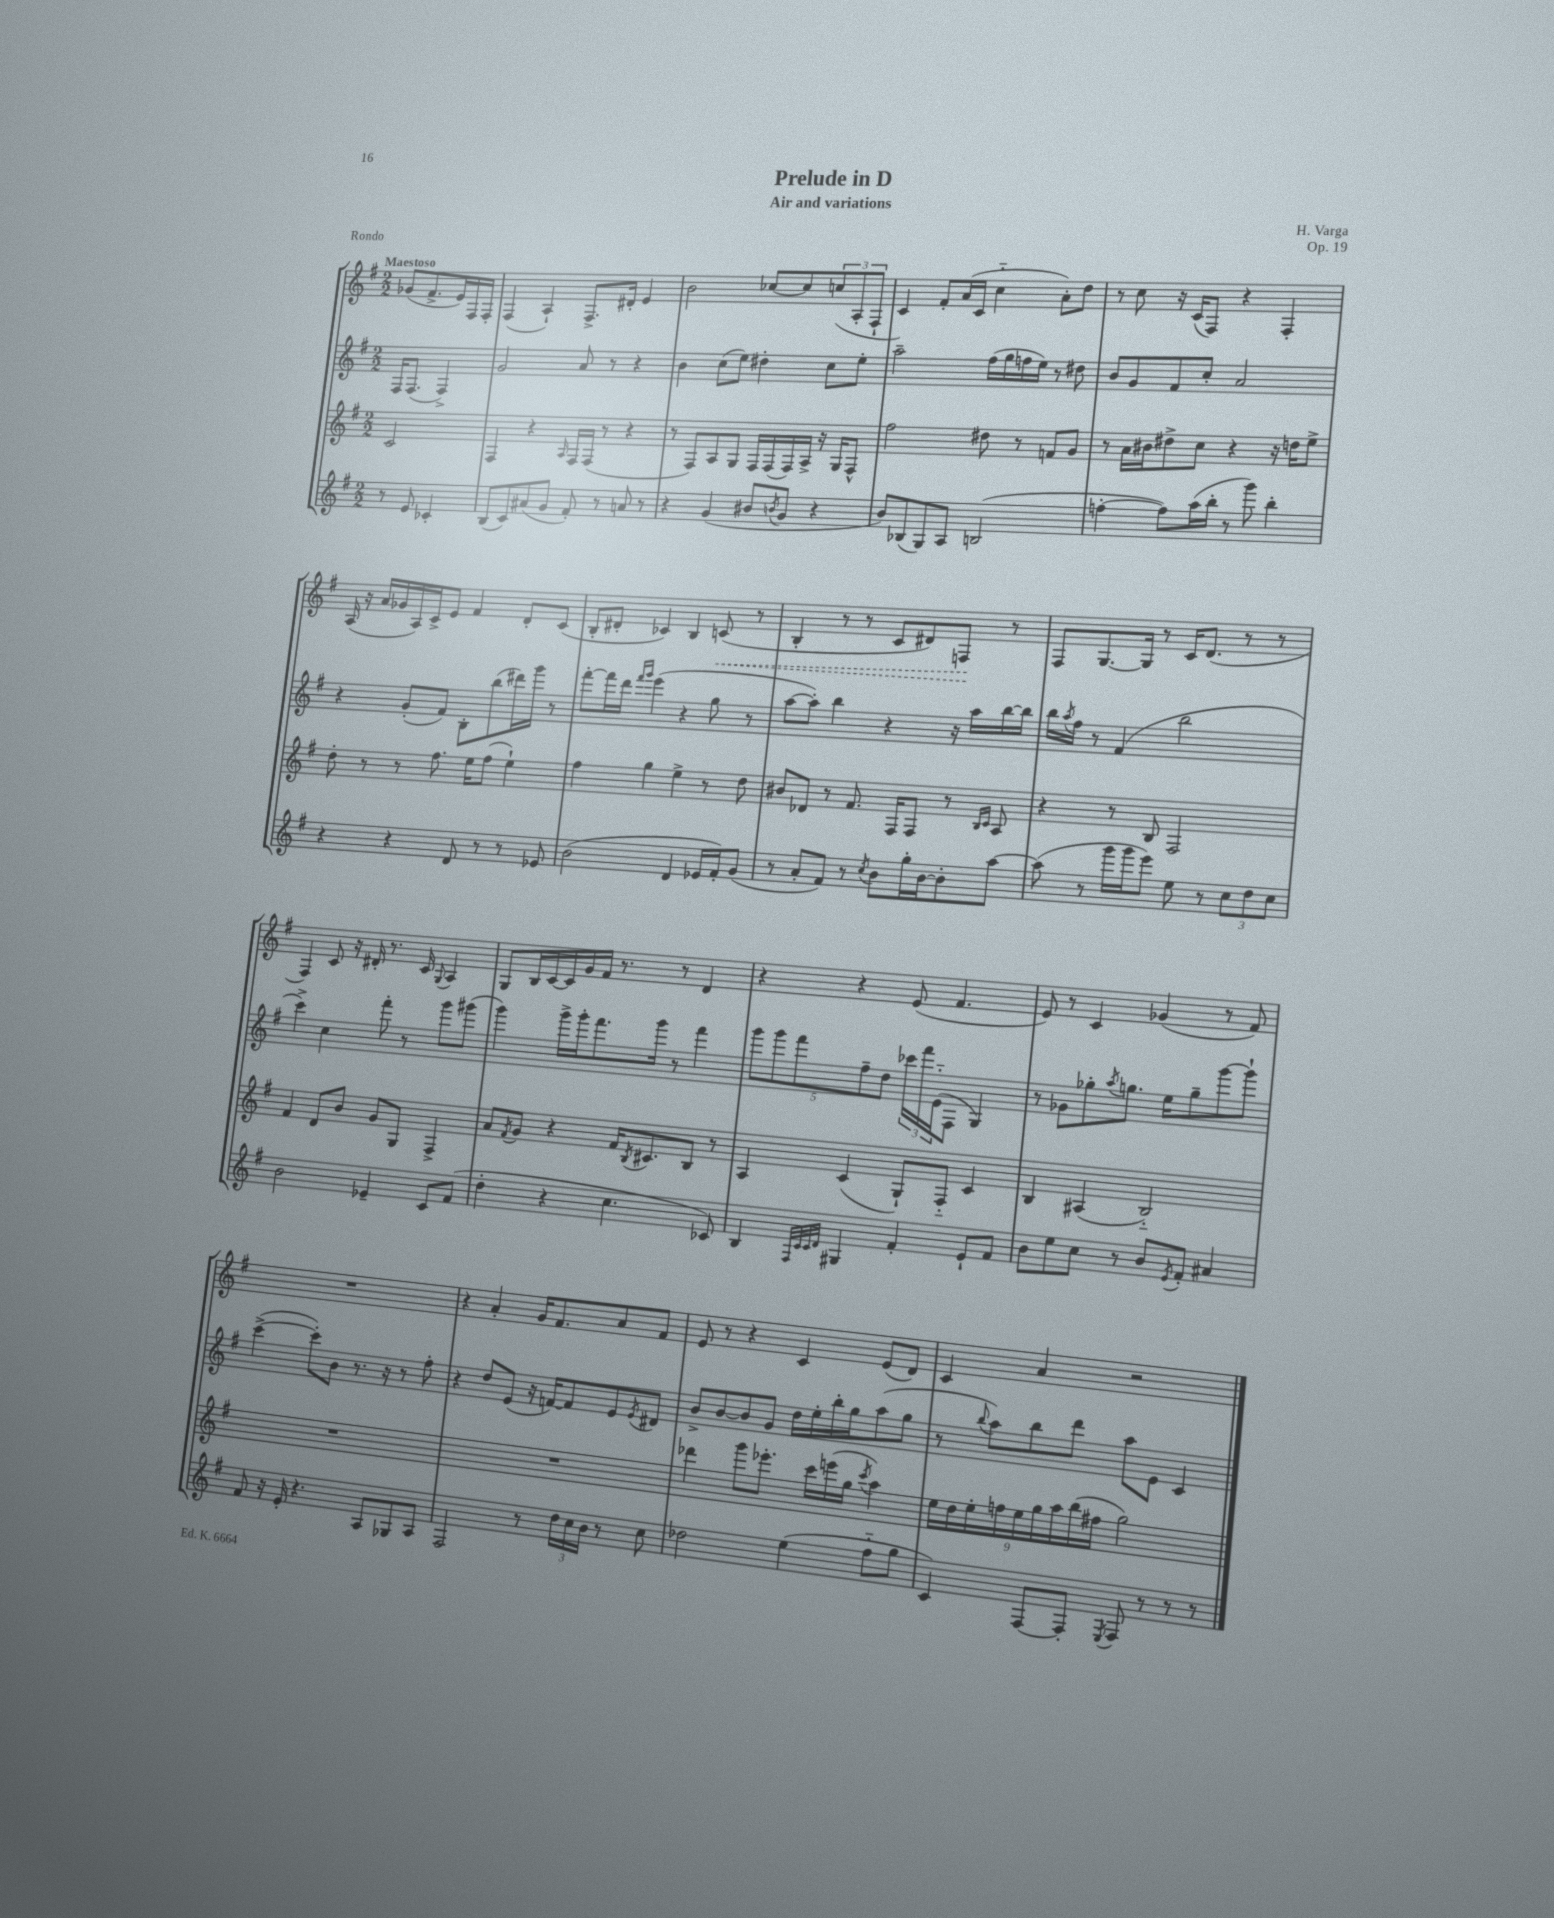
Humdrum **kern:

**kern	**kern	**kern	**kern
*staff4	*staff3	*staff2	*staff1
*clefG2	*clefG2	*clefG2	*clefG2
*k[f#]	*k[f#]	*k[f#]	*k[f#]
*M2/2	*M2/2	*M2/2	*M2/2
8r	2c/	16F#/LK	(8g-/L
.	.	(8.F#/J	.
8e/	.	.	8.f#^/
4c-'/	.	4F#^/)	.
.	.	.	16e/L)
.	.	.	16F#/
.	.	.	16F#'/JJ
=	=	=	=
(8B/L	4F#/	2g/	(4F#/
8c/)	.	.	.
(8a#/	4r	.	4A`/)
8g/J	.	.	.
.	16qqA/	.	.
8f#'/)	16F#/LL	8a/	8.F#^/L
.	(16F#/JJ	.	.
8r	8r	8r	.
.	.	.	16d#'/Jk
8a/	4r	4r	4e/
8r	.	.	.
=	=	=	=
4r	8r	4b\	2b\
.	8F#/L)	.	.
(4g/	8A/	(8cc\L	.
.	8G/J	8ee\J)	.
8b#/L	16F#/LL	4dd#'\	[8cc-/L
.	(16F#/	.	.
8qb/	.	.	.
8g/J	16F#/)	.	8cc-/]
.	16A^/JJ	.	.
4r	16r	8cc\L	(12cc/
.	16G/LK	.	.
.	.	.	12A'/
.	8F#^^/J	8ee'\J	.
.	.	.	12F#`/J
=	=	=	=
8b/L)	2ff#\	2aa~\	4c/)
(8B-/	.	.	.
8G/)	.	.	8f#'/L
8A/J	.	.	(16a/L
.	.	.	16c/JJ
(2B/	8dd#\	(16ff#\LL	4cc'~\
.	.	16gg\	.
.	8r	16ff\	.
.	.	16ee\JJ)	.
.	8f/L	8r	8a'\L)
.	8g/J	8dd#\	8dd\J
=	=	=	=
[4ff'\	8r	8b/L	8r
.	16a\LL	8g/	8cc\
.	16b#\J	.	.
8ff\]L)	8dd#^\	8f#/	16r
.	.	.	(16c/LK
(16aa\L	8cc\J	8cc'/J	8F#/J)
16bb'\JJ	.	.	.
8r	4r	2a/	4r
8ggg\)	.	.	.
4bb'\	16r	.	4F#'/
.	16dd\LK	.	.
.	8ee^\J	.	.
=	=	=	=
4r	8dd'\	4r	(16A/
.	.	.	16r
.	8r	.	16a/LL
.	.	.	16g-/
4r	8r	(8g'/L	16A/)
.	.	.	16c^/J
.	8.ff#\	8f#/J)	8e/J
8d/	.	8B'\L	4f#/
.	16ee\LK	.	.
8r	(8ff#\J	(8bb\	.
8r	4ee`\)	16ddd#\L)	8d'/L
.	.	16ggg\JJ	.
8e-/	.	8r	(8c/J
=	=	=	=
(2b\	4ff#\	[8fff#'\L	8B'/L
.	.	16fff#\]L	8d#'/J
.	.	16ddd\JJ	.
.	.	16qqfff#/LL	.
.	.	16qqggg/JJ	.
.	4gg\	(4eee\	4c-/)
4d/	4ee^\	4r	4B/
16e-/LL	8r	8gg\	(8c/
16f#'/J)	.	.	.
(8g/J	8dd\	8r	8r
=	=	=	=
8r	8b#/L	[8aa\L	4B'/
8a'/L	8d-/J	8aa'\]J)	.
8f#/J)	8r	4bb\	8r
8r	8.f#/	.	8r
8qcc/	.	.	.
8b\L	.	4r	8c/L
.	16F#/LK	.	.
16gg'\L	8F#/J	.	8d#/)
[16b\J	.	.	.
8b'\]	8r	16r	8F/J
.	.	16aa\LL	.
.	16qqB/LL	.	.
.	16qqc/JJ	.	.
[8aa\J	8A/	[16bb\	8r
.	.	16bb\]JJ	.
=	=	=	=
(8aa\]	4r	16bb\LL	8F#/L
.	.	8qaa/	.
.	.	16ff#\JJ	.
8r	.	8r	[8.G/
16ggg\LL	8r	(4f#/	.
16ggg\J	.	.	16G/]Jk
8eee\J)	8B/	.	8r
8ee\	2F#/	2bb\	16c/LK
.	.	.	(8.d/J
8r	.	.	.
12cc\L	.	.	8r
12dd\	.	.	.
.	.	.	8r
12cc\J	.	.	.
=	=	=	=
2b\	4f#/	4ccc^\)	4F#/)
.	8d/L	4cc\	8c/
.	8b/J	.	16r
.	.	.	16d#'/
4e-~/	8g/L	8fff#'\	8.r
.	8G/J	8r	.
.	.	.	16c/
.	.	.	8qqG/
8c/L	4F#^/	8ggg\L	4A/
(8f#/J	.	(8ggg#\J	.
=	=	=	=
4dd'\	8a/L	4ggg\)	8G/L
.	8qf#/	.	.
.	8g/J	.	16B/L
.	.	.	[16c/
4r	4r	16ggg^\LL	16c/]
.	.	16ggg'\J	16g/
.	.	8.fff#\	16f#/JJ
.	.	.	8.r
4.cc\	16f#/LK	.	.
.	8qB/	.	.
.	8.c#/	16ggg\Jk	.
.	.	8r	8r
.	8B/J	4fff#\	4d/
8c-/)	8r	.	.
=	=	=	=
4B/	4A/	10ggg\L	4r
.	.	10ggg\	.
.	.	10fff#\	.
32qqF#/LLL	.	.	.
32qqc/	.	.	.
32qqc/	.	.	.
32qqd/JJJ	.	.	.
4G#/	(4c/	.	4r
.	.	10ff#~\	.
.	.	10dd\J	.
4f#'/	8G`/L)	24ccc-\LL	(8e/
.	.	24fff#\	.
.	.	(24e'~\J	.
.	8F#'~/J	8F#\J	4.f#/
8e`/L	4c/	4G/)	.
8f#/J	.	.	.
=	=	=	=
8b\L	4B/	8r	8e/)
8ee\	.	8g-\L	8r
8cc\J	(4A#/	8gg-'\	4c/
.	.	8qaa/	.
8r	.	8.gg\J	.
8b/L	2B'~/)	.	(4g-/
.	.	16ee\LK	.
8qe/	.	.	.
8f#'/J	.	8gg~\	.
4a#/	.	[8ggg\	8r
.	.	8ggg`\]J	8f#/)
=	=	=	=
8f#/	1r	([4ccc^\	1r
16r	.	.	.
16e'/	.	.	.
4.r	.	8ccc'\]L)	.
.	.	8b\J	.
.	.	8.r	.
8A/L	.	.	.
.	.	16r	.
8G-/	.	8r	.
8A/J	.	8ff#'\	.
=	=	=	=
2F#/	1r	4r	4r
.	.	8dd/L	4a'/
.	.	(8e/J	.
8r	.	16r	16g/LK
.	.	[16f/LK)	8.f#/
24dd\LL	.	8f/]	.
24cc\	.	.	.
24b\JJ	.	.	.
8r	.	8e/	8a/
.	.	8qe/	.
8cc\	.	8d#/J	8f#/J
=	=	=	=
2dd-\	4ddd-\	8b^/L	8e/
.	.	[8b/	8r
.	8ggg\L	8b/]	4r
.	8.eee-'\J	8g/J	.
(4ee\	.	16dd\LL	4c/
.	16ccc\LL	16ee'\	.
.	(16eee\	16bb'\	.
.	16gg\JJ	16gg\J	.
.	8qccc/	.	.
8ff#'~\L	4aa\)	(8aa\	(8e/L
8gg\J	.	8gg\J	8d/J)
=	=	=	=
4c/)	18ee\LL	8r	4c/
.	18dd\	.	.
.	18ee'\	.	.
.	.	8qqbb/	.
.	.	8aa\L)	.
.	18ff\	.	.
.	18ee\	.	.
[8F#/L	.	8bb\	4a/
.	18gg\	.	.
.	18aa\	.	.
8F#'/]J	.	8ddd\J	.
.	(18bb\	.	.
.	18ff#\JJ	.	.
8qE/	.	.	.
8F#/	2gg\)	8aa\L	2r
8r	.	8e\J	.
8r	.	4c/	.
8r	.	.	.
==	==	==	==
*-	*-	*-	*-
